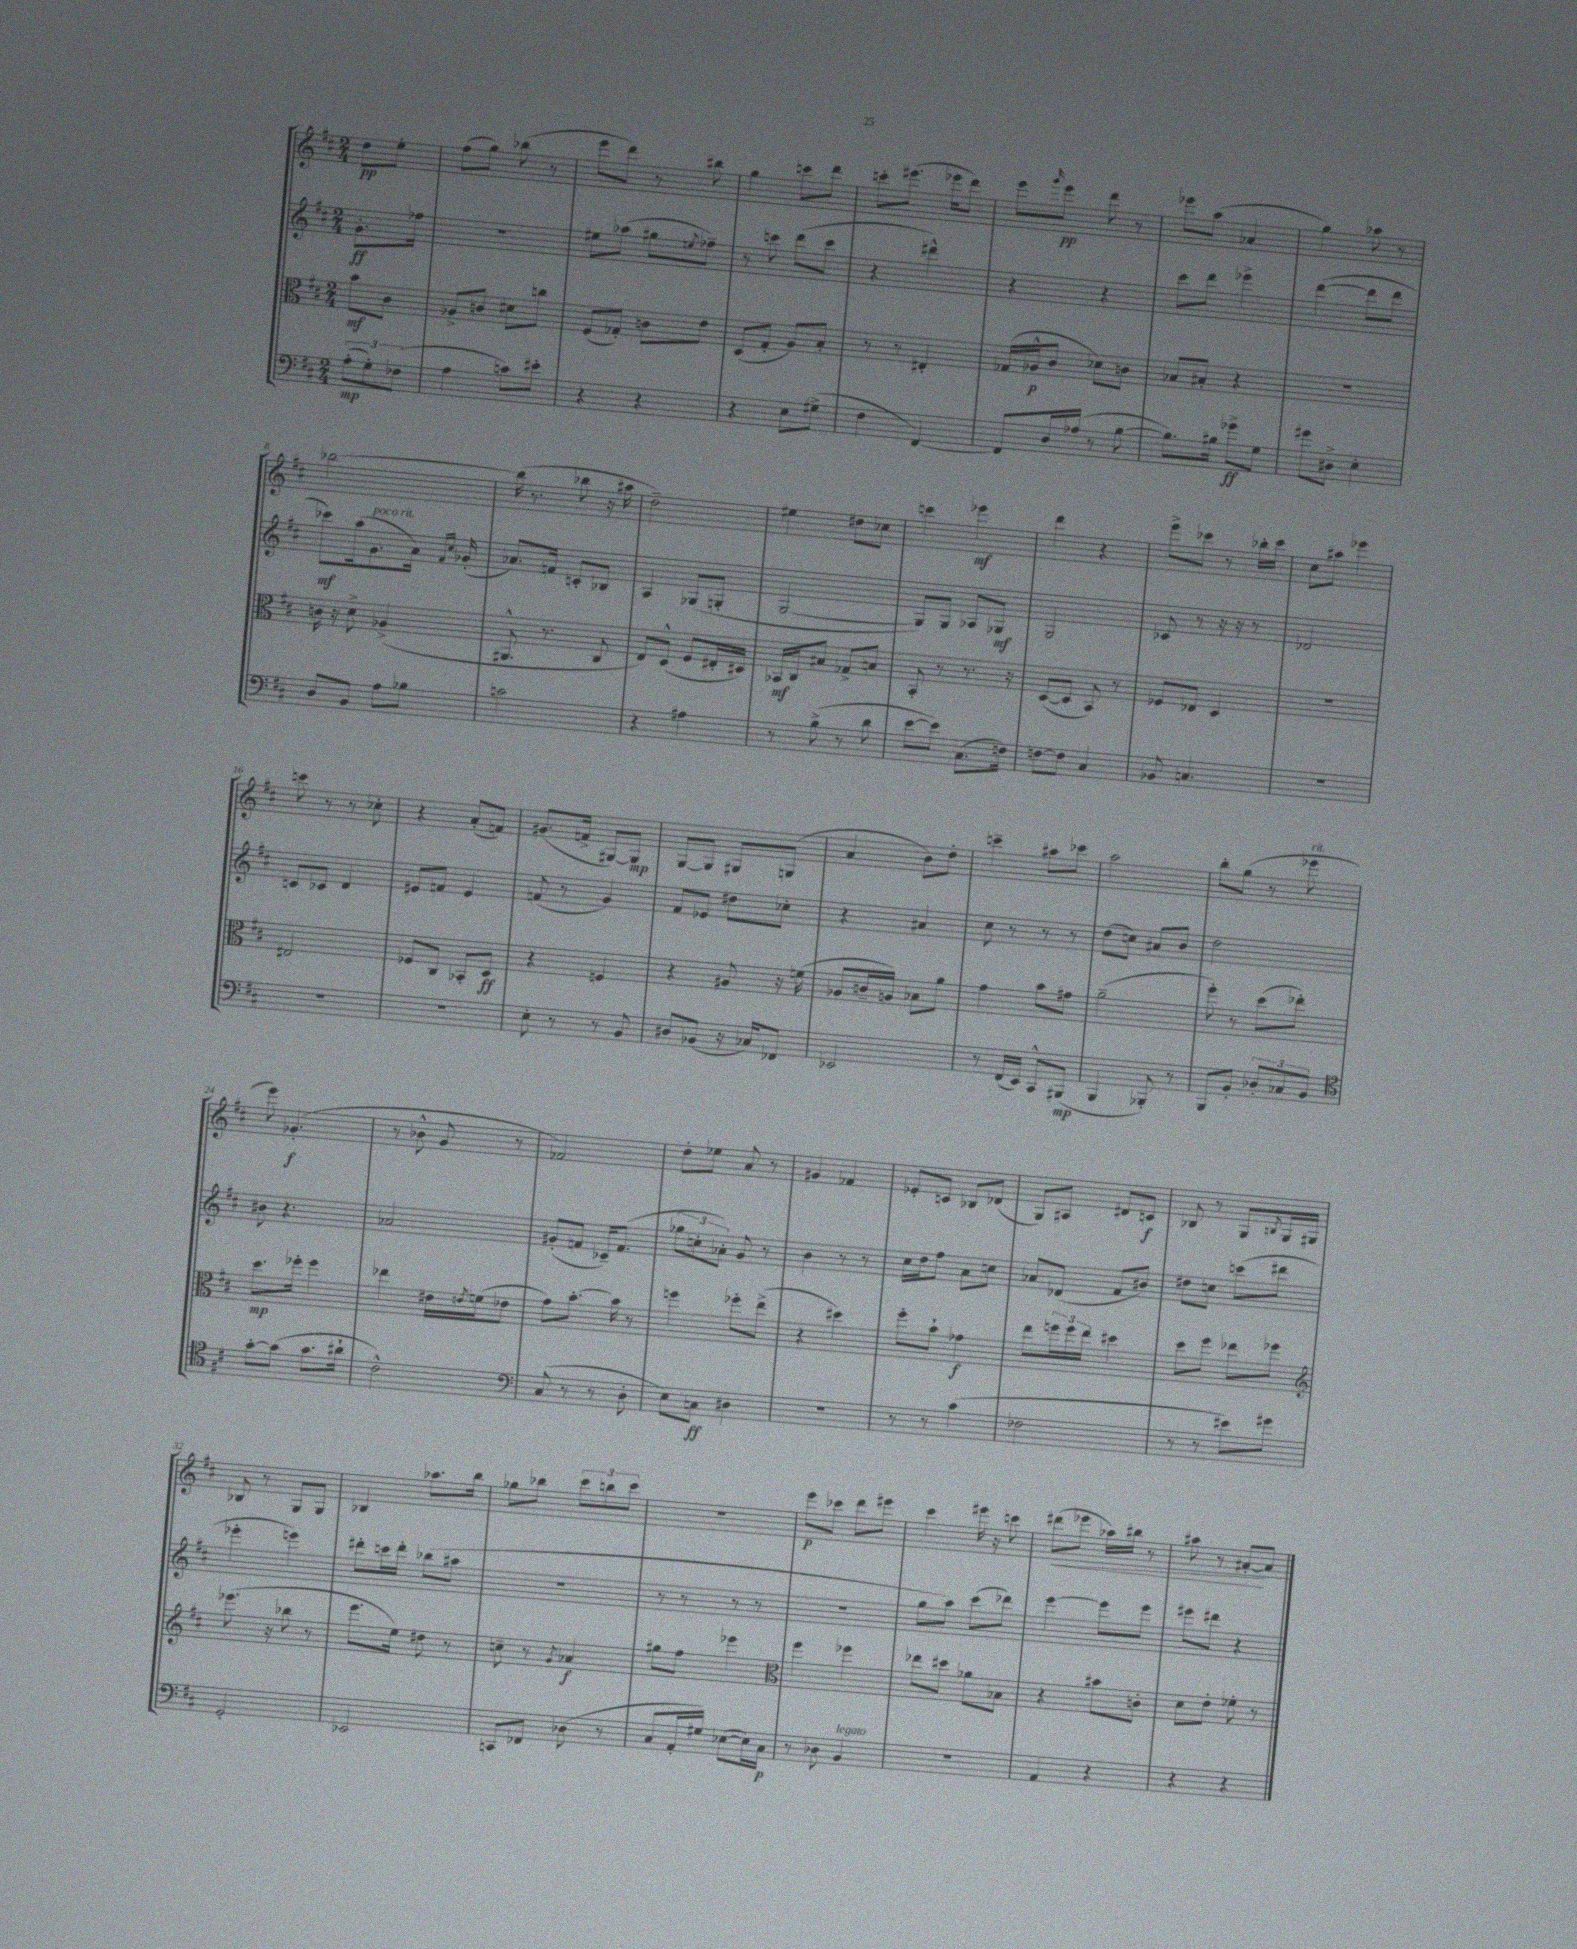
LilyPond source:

<<
\new StaffGroup <<
\new Staff = "s0" {
    \clef treble \key d \major \numericTimeSignature \time 2/4 \partial 4
    d''8\pp e''8-. |
    fis''8( g''8) bes''8( r8 |
    e'''8 d'''8) r8 bis''8 |
    g''4 c'''8 d'''8 |
    c'''8-. eis'''8.( ees'''16 d'''8) |
    e'''8 \grace { g'''16 } e'''8\pp d'''8 r8 |
    ees'''8 a''8( aes'4 |
    g''4) aes''8 r8 |
    bes''2~ |
    bes''16( r8. bes''8 r16 ais''16 |
    d''2--) |
    eis''4 dis''8 ces''8 |
    c'''4 ees'''4\mf |
    d'''4 r4 |
    e'''8-> ces'''8 r8 bes''16-. ces'''16 |
    cis''8 ais''8 ees'''4 |
    c'''8 r8 r8 ces''8-. |
    r4 a'8-.( f'8) |
    gis'8.( f'16-> gis8~) gis8\mp |
    g8~ g8 gis8 g8( |
    a'4 b'8) d''8-. |
    c'''4-- ais''8 ces'''8 |
    a''2 |
    b''8-. g''8( r8 ees'''8^\markup { \italic "rit." } |
    e'''8) ges'4.-.\f( |
    r8 bes'8-^ g'8 r8 |
    fes'2) |
    d''8-. ees''8 a'8 r8 |
    gis'4 fes'4 |
    ees'8-. c'8 bes8 des'8( |
    g8) ais8 dis'8 c'8\f |
    bes8 r8 g8 \acciaccatura { b8 } g16 gis16 |
    bes8 r8 g8 g8 |
    bes4 aes''8. b''16 |
    ges''8 bes''8 \tuplet 3/2 { cis'''8 b''8 cis'''8 } |
    R2 |
    e'''8\p ces'''8 d'''8 eis'''8 |
    cis'''4 eis'''16 r16 c'''8 |
    dis'''8\<( ees'''8 aes''16) bis''16 r8 |
    ais''8 r8 ais'8~-.\! ais'8 \bar "|." |
}
\new Staff = "s1" {
    \clef treble \key d \major \numericTimeSignature \time 2/4 \partial 4
    g'8.-.\ff fes''16 |
    R2 |
    eis''8 aes''8( gis''8 \acciaccatura { e''8 } fes''8--) |
    r8 c'''8 d'''8( c'''8 |
    r4 dis'''4-^) |
    r4 r4 |
    cis'''8 d'''8 ees'''4-> |
    d'''4~( d'''8 d'''8 |
    ces'''8\mf) a''16( g'8.^\markup { \italic "poco rit." } a'16) \grace { fis'16 cis''16 } ges'16-.( |
    aes'8.) f'16 c'8-. bes8 |
    a4 ges8( g8-. |
    g2~ |
    g8) g8 aes8 ges8\mf |
    g2 |
    ces'8 r8 r16 r16 r8 |
    des'2 |
    c'8 ces'8 d'4 |
    eis'8 f'8 eis'4 |
    f'8( r8 g'4) |
    fis'8 ees'8 dis''8 ces''8-. |
    r4 ais'4 |
    cis''8 r8 r8 r8 |
    d''8( c''8) ais'8 b'8 |
    d''2 |
    bis'8 r4. |
    aes'2 |
    gis'8-.( f'8 ces'16--) f'8.( |
    \tuplet 3/2 { ges''8 c''8-. aes'8-.) } g'8 r8 |
    b'4 r8 r8 |
    cis''16 d''16 fis''8 a'8 c''8 |
    aes'8 des'8( fis'8 bis'8) |
    dis''8 c''8 c'''8( dis'''8 |
    ees'''4-. e'''4) |
    dis'''8-. c'''16 dis'''16-. bes''8( ais''8 |
    R2 |
    r8 r8 r8 r8 |
    r2 |
    g''8 a''8) cis'''8( des'''8) |
    e'''4~ e'''8 e'''8 |
    eis'''8 dis'''8 r4 \bar "|." |
}
\new Staff = "s2" {
    \clef alto \key d \major \numericTimeSignature \time 2/4 \partial 4
    b'8\mf cis'8 |
    aes8-> c'8 dis'8 c''8 |
    fis8( ges8-.) c'8 e'8 |
    d8( g8-. a8) b8-. |
    r8 r8 eis4-. |
    ges16( aes16-^\p cis'8 des'8) c'8 |
    bes8 bis8-. r4 |
    R2 |
    c'16 r16 d'8-> aes4->( |
    ais,8.-^ r8. cis8 |
    e8) d8-^( fis8 eis16-. dis16) |
    bes,16\mf cis16 bis8 ges8-> b8 |
    b,8-. r8 r8. r16 |
    d8~( d8 b,8) r8 |
    fes8 ees8 d4 |
    r2 |
    eis2 |
    fes8 cis8 bes,8-. d8\ff |
    r4 f4 |
    r4 ais8 r16 f'16( |
    aes8 c'16-- a16) bes8 a'8 |
    g'4 b'8 gis'8 |
    a'2--( |
    fis''8-.) r8 d''8( ees''8-.) |
    d''8.\mp fes''16-. fes''4 |
    ees''4 eis'16 \acciaccatura { e'8 } f'16( ees'8 |
    g'8) b'8.~-. b'16 r8 |
    f''4 fes''8-. e''8->( |
    r4 dis''4) |
    fis''8-. b'8-! ges'4\f |
    e''8 \tuplet 3/2 { f''16 f''16 e''16 } dis''4 |
    d''8 fis''8 ees''8 fes''8 |
    \clef treble ees'''8.( r16 bes''8 r8 |
    e'''8. e''16) dis''8 r8 |
    c''8-- r8 \acciaccatura { g'8 } aes'4\f |
    gis''8 fis''8 ees'''4 |
    \clef alto fis''4 fes''4 |
    ees''8 dis''8 aes'8 bes8 |
    r4 bis'8 c'8-. |
    d'8 e'8-. fes'8-. r8 \bar "|." |
}
\new Staff = "s3" {
    \clef bass \key d \major \numericTimeSignature \time 2/4 \partial 4
    \tuplet 3/2 { a8-.\mp( g8-.) fes8( } |
    a4 c'8) eis'8-. |
    r4 r4 |
    r4 e8 gis8->( |
    fis4 fis,4~) |
    fis,8 d16 aes16( r8 b8~ |
    b8.) bis16 ges'8->\ff g8 |
    gis'8 dis8-> e4-. |
    d8 b,8 a8 bes8 |
    c'2 |
    r4 ais4 |
    r8 b8->( r8 d'8 |
    e'8~ e'8) cis8.( f16) |
    f8~ f8 cis4 |
    bes,8 c4. |
    R2 |
    R2 |
    R2 |
    e8-. r8 r8 b,8 |
    dis8 bes,8( r16 ces16) fes,8 |
    ees,2 |
    r8 fis,16( e,16) cis,8-^ bis,,8\mp( |
    b,,4 bes,,8-.) r8 |
    b,,8 b,8-. \tuplet 3/2 { des8-. ces8 b,8 } |
    \clef tenor g'8~-. g'8( g'8. ais'16-! |
    cis'2-^) |
    \clef bass cis8( r8 r8 d8-. |
    e8) c8\ff dis4 |
    R2 |
    r8 r8 cis'4( |
    fes2 |
    r8 r8 eis'8) gis'8 |
    g,2-. |
    ees,2 |
    c,8 fes,8 des8( r8 |
    cis8 a,16-. gis16) ees8~( ees16) cis16\p |
    r8 des8 b,4^\markup { \italic "legato" } |
    R2 |
    a,4 r4 |
    r4 r4 \bar "|." |
}
>>
>>
